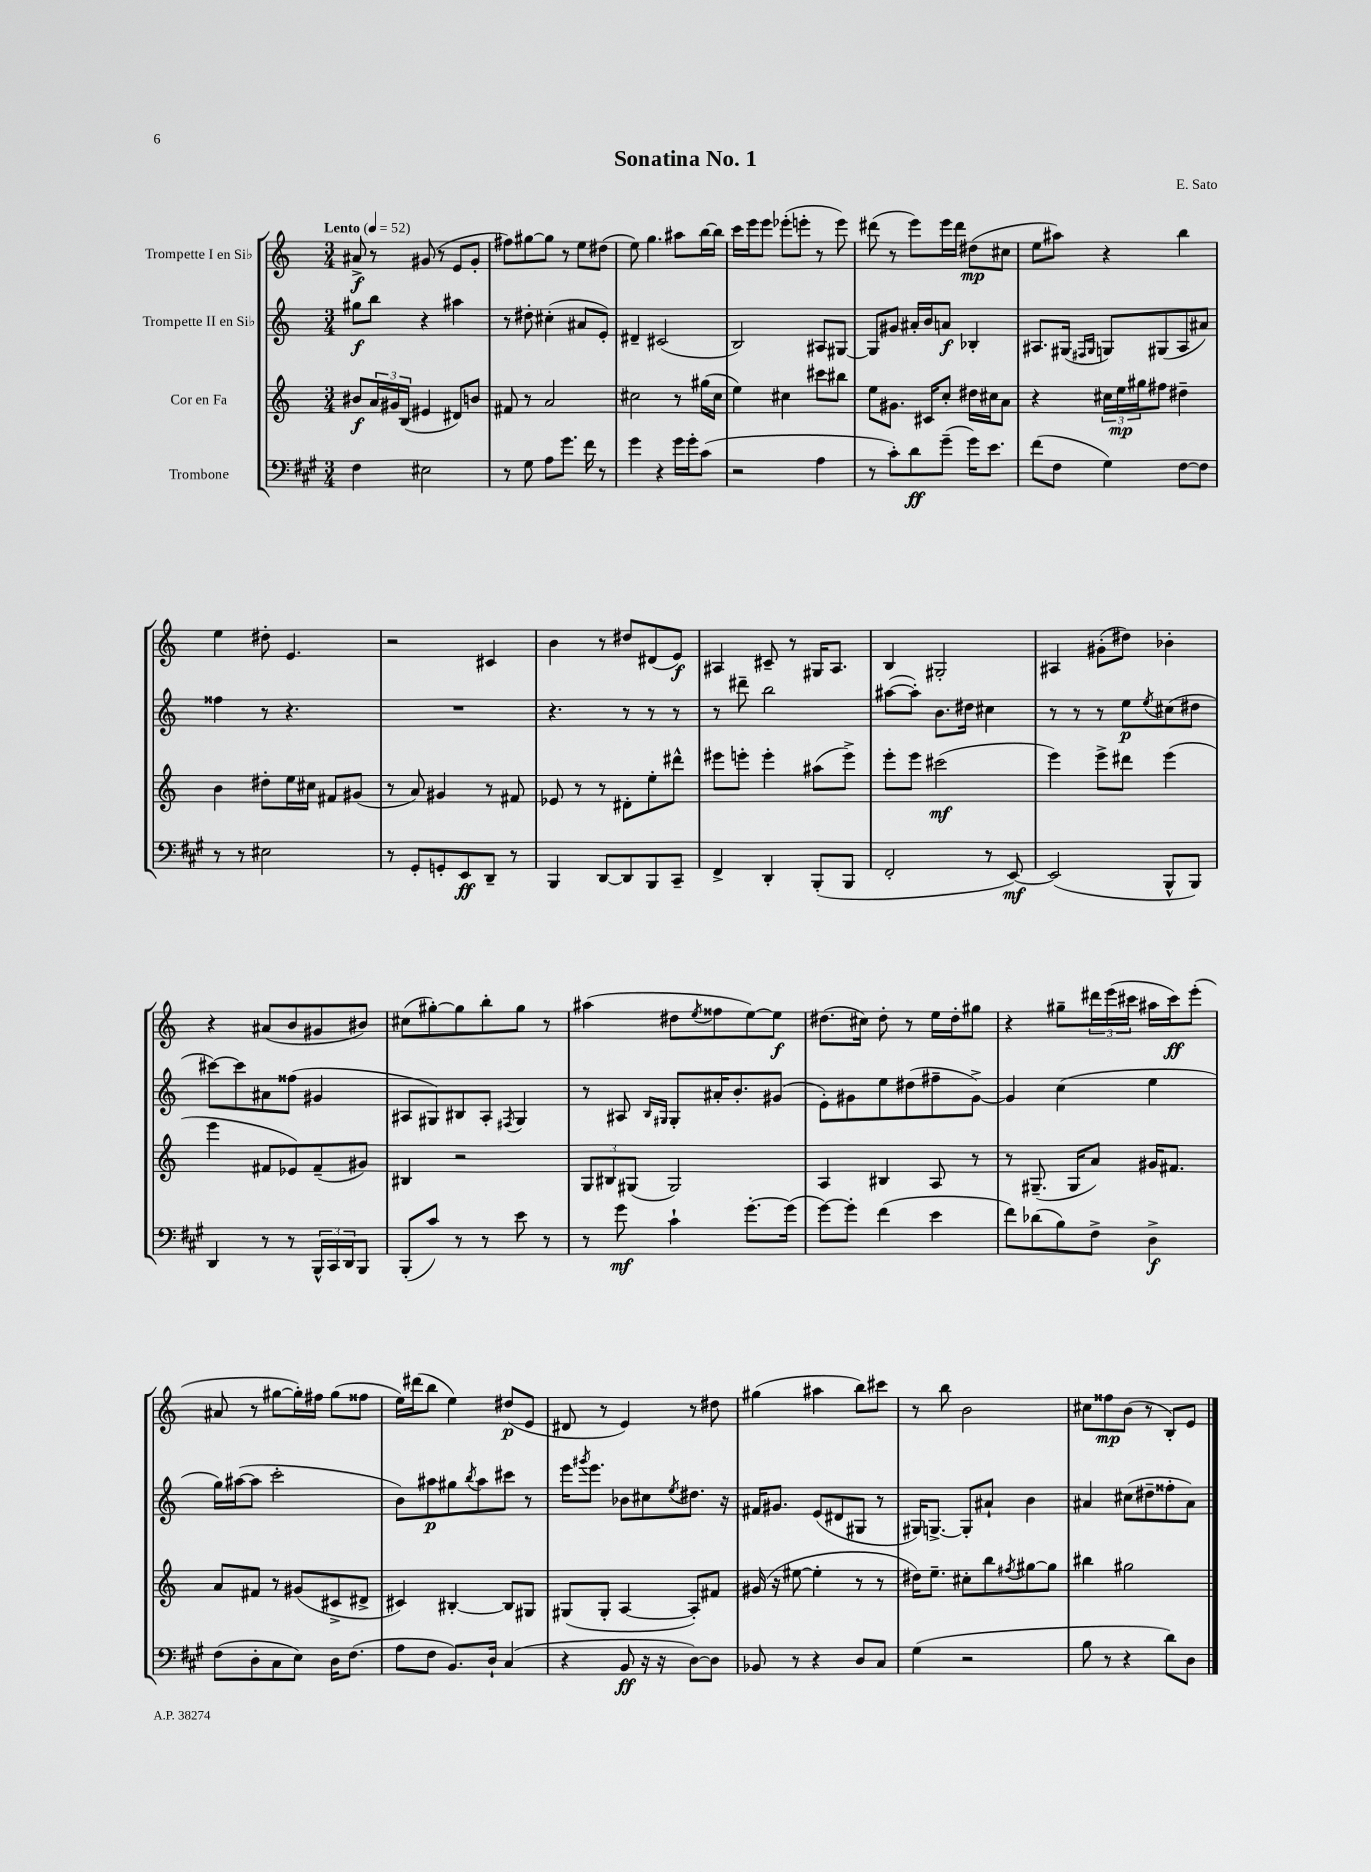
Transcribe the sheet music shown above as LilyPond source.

\header { title = "Sonatina No. 1" composer = "E. Sato" }
<<
\new StaffGroup <<
\new Staff = "s0" \with { instrumentName = "Trompette I en Sib" } {
    \clef treble \key c \major \numericTimeSignature \time 3/4 \tempo "Lento" 4 = 52
    ais'8->\f r8 gis'8( r8 e'8 gis'8-. |
    fis''8) gis''8~ gis''8 r8 e''8 dis''8( |
    e''8) g''4. ais''8 b''16~ b''16 |
    c'''16 e'''16 e'''8 ees'''8-.( e'''8-. r8 e'''8) |
    dis'''8( r8 e'''8) e'''16 dis'''16 dis''8\mp( cis''8 |
    e''8 ais''8) r4 b''4 |
    e''4 dis''8-. e'4. |
    r2 cis'4 |
    b'4 r8 dis''8 dis'8( e'8\f) |
    ais4 cis'8-- r8 gis16 ais8. |
    b4 gis2-. |
    ais4 gis'8-.( dis''8) bes'4-. |
    r4 ais'8( b'8 gis'8 bis'8) |
    cis''8( gis''8~-.) gis''8 b''8-. gis''8 r8 |
    ais''4( dis''8 \acciaccatura { e''8 } fisis''8 e''8~) e''8\f |
    dis''8.( cis''16) dis''8-. r8 e''16 dis''16-. gis''8 |
    r4 gis''8-- \tuplet 3/2 { dis'''16 e'''16( cis'''16 } ais''16 cis'''16\ff) e'''8-.( |
    ais'8 r8 gis''8~ gis''16-.) fis''16 gis''8( fisis''8 |
    e''16) dis'''16( b''8 e''4) dis''8\p( e'8 |
    dis'8 r8 e'4) r8 dis''8 |
    gis''4( ais''4 b''8) cis'''8 |
    r8 b''8 b'2 |
    cis''8 fisis''8\mp b'8( r8 b8-.) e'8 \bar "|." |
}
\new Staff = "s1" \with { instrumentName = "Trompette II en Sib" } {
    \clef treble \key c \major \numericTimeSignature \time 3/4
    gis''8\f b''8 r4 ais''4 |
    r8 dis''8-. cis''4-.( ais'8 e'8-.) |
    dis'4-- cis'2( |
    b2) ais8 gis8~ |
    gis8 gis'8 ais'16-. b'16 a'8\f bes4-. |
    ais8. gis16( \grace { fis16 gis16 } g8) gis8( ais8 ais'8) |
    fisis''4 r8 r4. |
    R2. |
    r4. r8 r8 r8 |
    r8 dis'''8-- b''2 |
    ais''8~( ais''8-.) b'8. dis''16 cis''4 |
    r8 r8 r8 e''8\p \acciaccatura { e''8 } cis''8( dis''8 |
    cis'''8~) cis'''8 ais'8 fisis''8( gis'4 |
    ais8 gis8) bis8 ais8-. \acciaccatura { fis8 } gis4 |
    r8 ais8 \grace { b16 gis16 } gis8-. ais'16-. b'8.-. gis'8( |
    e'8-.) gis'8 e''8 dis''8( fis''8-- gis'8~->) |
    gis'4 c''4( e''4 |
    g''16) ais''16~( ais''8 c'''2-. |
    b'8) ais''8\p gis''8 \acciaccatura { b''8 } ais''8 cis'''8 r8 |
    e'''16 \acciaccatura { gis'''8 } e'''8. bes'8 cis''8 \acciaccatura { e''8 } dis''8. r16 |
    fis'16 gis'8. e'8( dis'8 gis8 r8 |
    gis16) g8.~-> g8-. ais'8-! b'4 |
    ais'4 cis''8( dis''8-- fisis''8-. ais'8) \bar "|." |
}
\new Staff = "s2" \with { instrumentName = "Cor en Fa" } {
    \clef treble \key c \major \numericTimeSignature \time 3/4
    bis'8\f \tuplet 3/2 { a'16 gis'16 b16( } eis'4 dis'8) b'8 |
    fis'8 r8 a'2 |
    cis''2 r8 gis''16( cis''16 |
    e''4) cis''4 cis'''8 bis''8 |
    e''8 gis'8. cis'16 c''8-. dis''16 cis''16 a'8 |
    r4 \tuplet 3/2 { cis''16 e''16\mp gis''16 } fis''8 dis''4-- |
    b'4 dis''8-. e''16 cis''16 fis'8 gis'8( |
    r8 a'8) gis'4 r8 fis'8 |
    ees'8 r8 r8 dis'8-. e''8-. dis'''8-^ |
    eis'''8 e'''8-. e'''4-. ais''8( e'''8->) |
    e'''8-. e'''8 cis'''2\mf( |
    e'''4) e'''8-> dis'''8 e'''4( |
    e'''4 fis'8 ees'8) fis'8--( gis'8) |
    bis4 r2 |
    \tuplet 3/2 { g8 bis8 gis8( } gis2) |
    a4 bis4 a8 r8 |
    r8 gis8.--( gis16 a'8) gis'16 fis'8. |
    a'8 fis'8 r8 gis'8( cis'8-> dis'8-> |
    cis'4) bis4~-. bis8 gis8 |
    gis8( gis8-. a4~ a8-.) fis'8 |
    gis'16( r16 eis''8~ eis''4-. r8 r8 |
    dis''16) e''8.-- cis''8-. b''8 \acciaccatura { fis''8 } gis''8~ gis''8 |
    bis''4 gis''2 \bar "|." |
}
\new Staff = "s3" \with { instrumentName = "Trombone" } {
    \clef bass \key a \major \numericTimeSignature \time 3/4
    fis4 eis2 |
    r8 gis8 a8 gis'8. fis'16 r8 |
    gis'4 r4 gis'16 gis'16-. cis'8( |
    r2 a4 |
    r8 cis'8-.) d'8\ff gis'8--( gis'16) e'8. |
    fis'8( fis8 gis4) fis8~ fis8 |
    r8 r8 eis2 |
    r8 gis,8-. g,8-. e,8\ff d,8-- r8 |
    b,,4 d,8~ d,8 b,,8 cis,8-- |
    fis,4-> d,4-. b,,8-.( b,,8 |
    fis,2-. r8 e,8~\mf) |
    e,2( b,,8-^ b,,8) |
    d,4 r8 r8 \tuplet 3/2 { b,,16-^ cis,16 d,16 } b,,8 |
    b,,8-.( cis'8) r8 r8 e'8 r8 |
    r8 gis'8\mf cis'4-! gis'8.~-. gis'16( |
    gis'8~) gis'8-. fis'4( e'4 |
    fis'8) des'8( b8) fis8-> d4->\f |
    fis8( d8-. cis8 e8) d16 fis8.( |
    a8 fis8 b,8.) d16-! cis4( |
    r4 b,8\ff r16 r16 d8~) d8 |
    bes,8 r8 r4 d8 cis8 |
    gis4( r2 |
    b8 r8 r4 d'8) d8 \bar "|." |
}
>>
>>
\layout { \context { \Score \remove "Bar_number_engraver" } }
